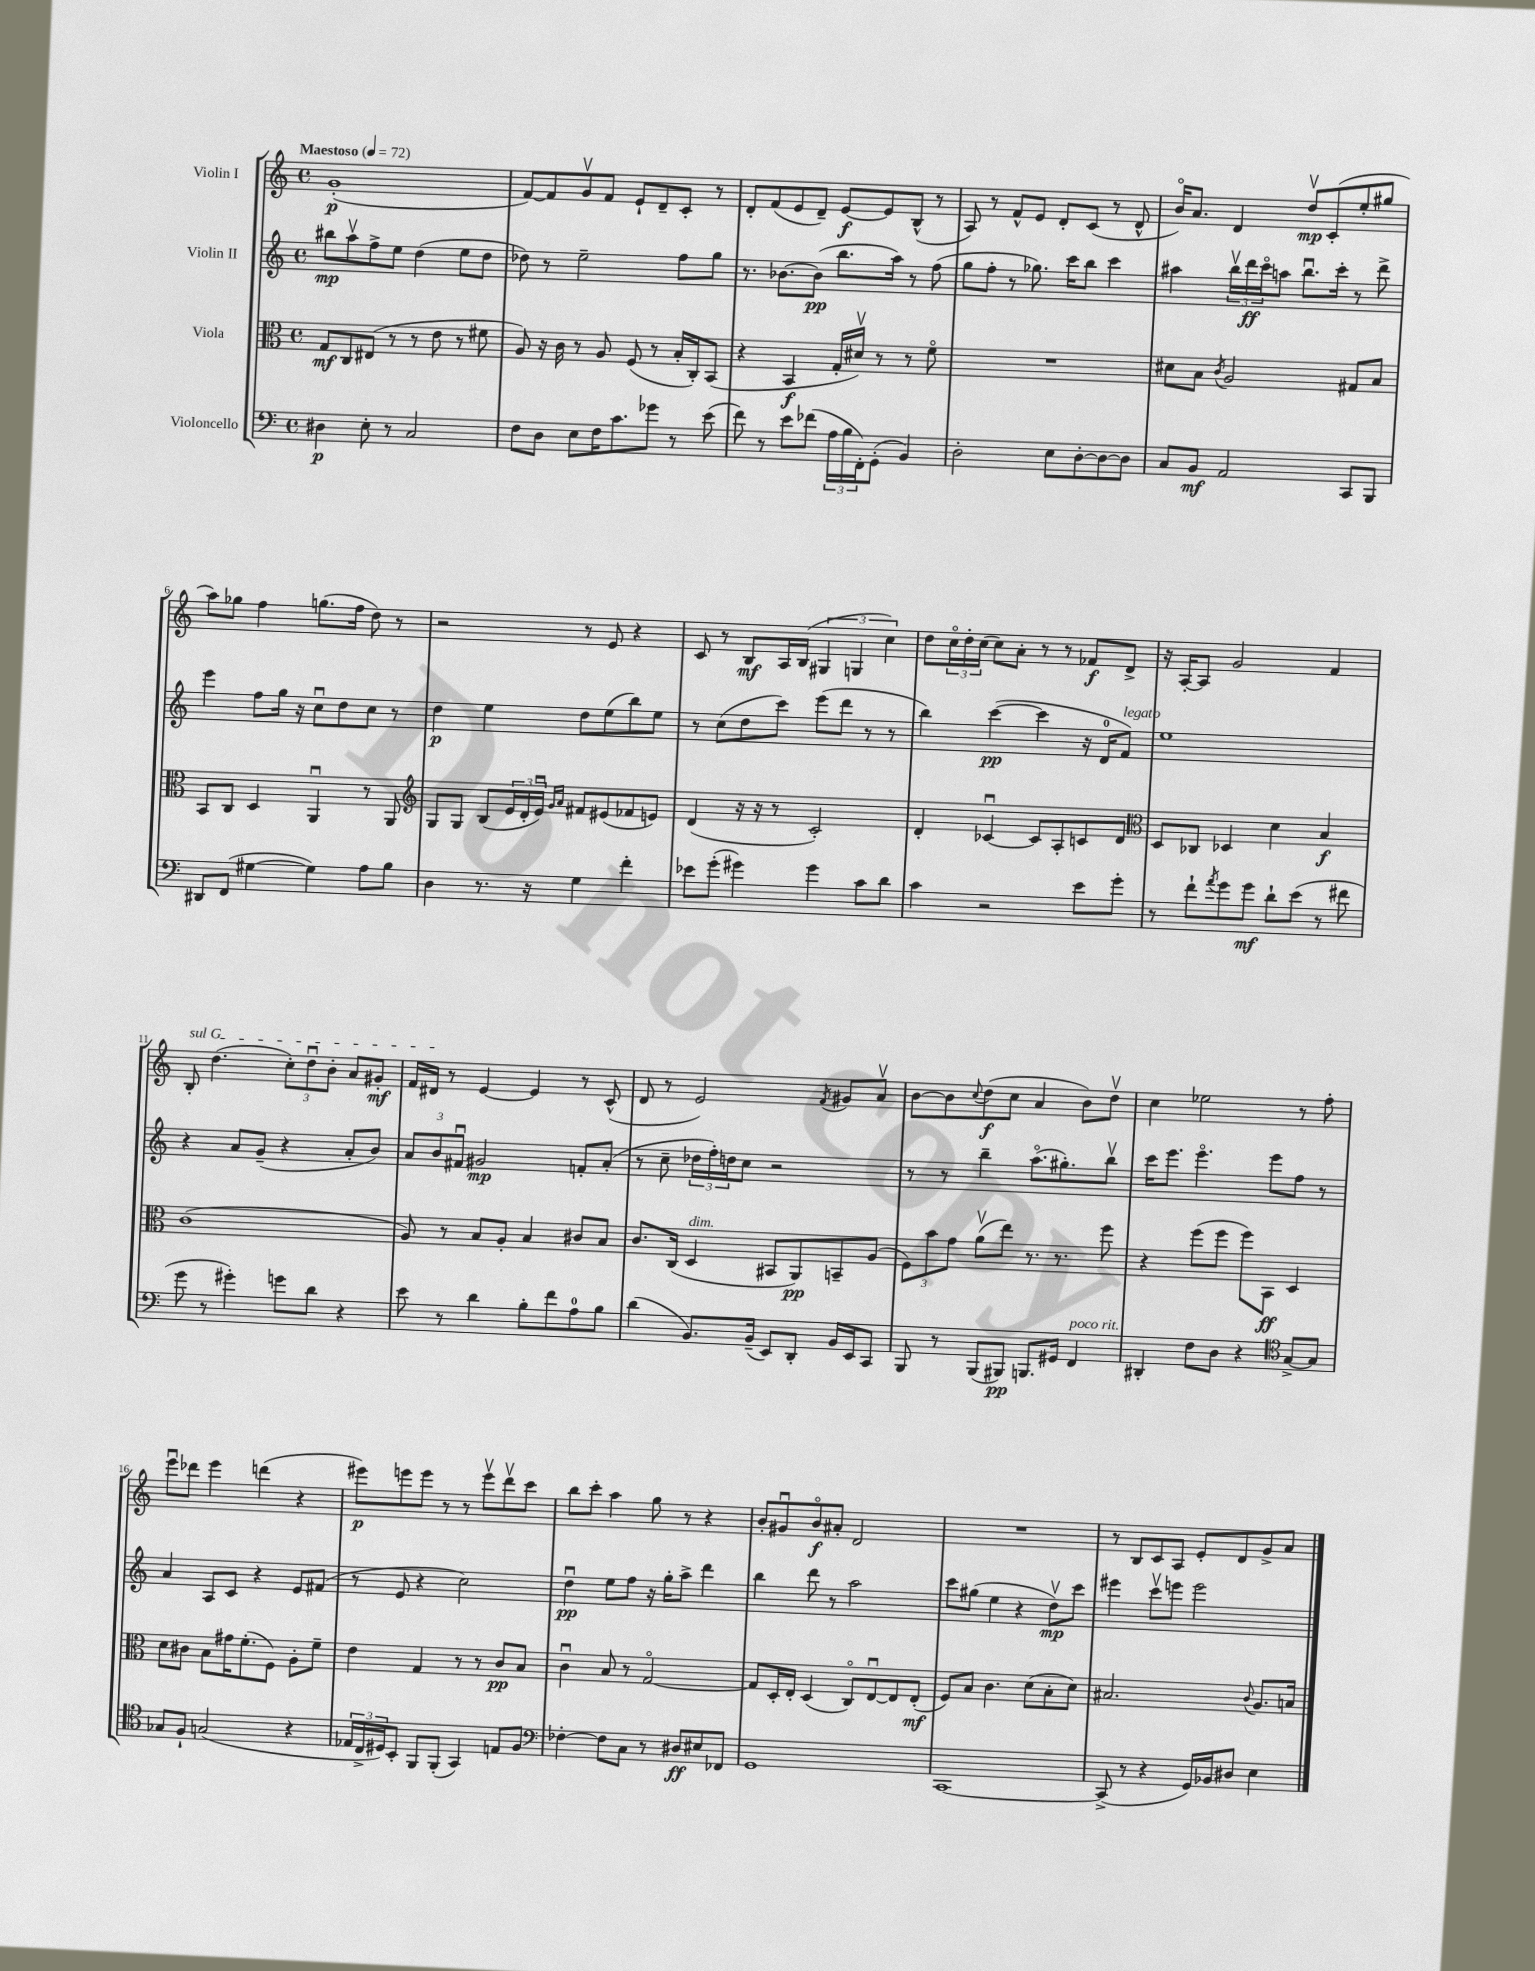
<<
\new StaffGroup <<
\new Staff = "s0" \with { instrumentName = "Violin I" } {
    \clef treble \key c \major \defaultTimeSignature \time 4/4 \tempo "Maestoso" 4 = 72
    g'1-.\p( |
    f'8~) f'8 g'8\upbow f'8 e'8-! d'8-- c'8-. r8 |
    d'8-. f'8( e'8 d'8--) e'8~\f e'8 b8-^( r8 |
    a8) r8 f'8-^ e'8 d'8-. c'8( r8 d'8-^ |
    b'16\flageolet) a'8. d'4 d''8\upbow\mp c'8-.( e''8-. gis''8 |
    a''8) ges''8 f''4 g''8.( f''16 d''8) r8 |
    r2 r8 e'8 r4 |
    c'8 r8 b8\mf a16 b16( \tuplet 3/2 { gis4 g4 c''4) } |
    d''8 \tuplet 3/2 { c''16\flageolet d''16-. c''16( } c''8) a'8-. r8 r8 fes'8\f d'8-> |
    r16 a16~-. a8 g'2 f'4 |
    \once \override TextSpanner.bound-details.left.text = \markup { \italic "sul G" } b8-.\startTextSpan d''4.( \tuplet 3/2 { c''8-.) d''8\downbow b'8-. } a'8 gis'8-.\mf |
    f'16 dis'16\stopTextSpan r8 e'4~ e'4 r8 c'8-^( |
    d'8 r8 e'2) \acciaccatura { f'8 } gis'8 a'8\upbow |
    b'8~ b'8 \appoggiatura { c''8 } d''8\f( c''8 a'4 b'8) d''8\upbow |
    c''4 ees''2 r8 f''8-. |
    e'''8\downbow des'''8 e'''4 d'''4( r4 |
    eis'''8\p) e'''8 e'''8 r8 r8 e'''8\upbow d'''8\upbow c'''8 |
    b''8 c'''8-. a''4 g''8 r8 r4 |
    b'8-. gis'8\downbow b'8\flageolet\f ais'8-. d'2 |
    R1 |
    r8 b8 c'8 a8 e'8-. d'8 g'8-> a'8 \bar "|." |
}
\new Staff = "s1" \with { instrumentName = "Violin II" } {
    \clef treble \key c \major \defaultTimeSignature \time 4/4
    bis''8\mp a''8\upbow f''8-> e''8 d''4( e''8 d''8 |
    des''8) r8 e''2-- f''8 g''8 |
    r8. bes'8.~ bes'8\pp( b''8. a''16) r8 f''8( |
    g''8 f''8-. r8 ges''8.) c'''16 b''8 c'''4 |
    ais''4 \tuplet 3/2 { b''16\upbow d'''16\ff c'''16\flageolet } a''8 b''8.\downbow c'''16-. r8 d'''8-> |
    e'''4 f''8 g''16 r16 c''8\downbow d''8 c''8 r8 |
    d''4\p e''4 d''8 e''8( b''8) e''8 |
    r8 c''8( d''8 c'''8) e'''8( d'''8 r8 r8 |
    b''4) c'''4~\pp( c'''4 r16 d'16-0 f'8^\markup { \italic "legato" }) |
    e''1 |
    r4 a'8 g'8--( r4 a'8-. b'8) |
    \tuplet 3/2 { a'8 b'8 fis'8\downbow } gis'2\mp f'8-. a'8-.( |
    r8 c''8-- \tuplet 3/2 { des''16 f''16-.) d''16 } c''8 r2 |
    r8 r8 b''4-- a''8.\flageolet( gis''8.-.) b''8\upbow |
    c'''16 e'''8. e'''4.\flageolet e'''8 f''8 r8 |
    a'4 a8 c'8 r4 e'8 fis'8( |
    r8 e'8 r4 c''2) |
    d''4\downbow\pp e''8 f''8 r16 g''16-. a''8-> d'''4 |
    b''4 d'''8 r8 a''2 |
    c'''8 gis''8( e''4 r4 d''8\upbow\mp) c'''8 |
    eis'''4 c'''8\upbow e'''8 e'''2 \bar "|." |
}
\new Staff = "s2" \with { instrumentName = "Viola" } {
    \clef alto \key c \major \defaultTimeSignature \time 4/4
    g8\mf c8 eis8( r8 r8 e'8 r8 fis'8 |
    a8) r16 c'16 r8 a8 f8( r8 b16-. c16-.) b,8( |
    r4 b,4\f g16-. dis'16\upbow) r8 r8 f'8\flageolet |
    R1 |
    dis'8 b8 \acciaccatura { c'8 } a2 gis8 b8 |
    b,8 c8 d4 a,4\downbow r8 a,8 |
    \clef treble g8 g8 b8( \tuplet 3/2 { e'16 d'16-. e'16\downbow) } \grace { g'16 a'16 } fis'8 eis'8( fes'8 e'8) |
    d'4( r16 r16 r8 c'2-.) |
    d'4-. ces'4~\downbow ces'8 a8-. c'8 d'8 |
    \clef alto d8 ces8 des4 d'4 b4\f |
    c'1( |
    a8) r8 b8 a8-. b4 cis'8 b8 |
    c'8. c16( d4^\markup { \italic "dim." } bis,8 a,8\pp) b,8-- a8( |
    \tuplet 3/2 { f8) b'8 g'8 } a'8\upbow( e''8) r8. r8. f''8 |
    r4 f''8( f''8 f''8) b,8\ff d4 |
    d'8 cis'8 b8 gis'16 f'8.-.( f8) a8-. f'8-- |
    e'4 g4 r8 r8 c'8\pp b8 |
    c'4\downbow b8 r8 g2~\flageolet |
    g8 d16-. e16-. d4( c8\flageolet) e8~\downbow e8 e8-.\mf( |
    f8) b8 c'4. d'8( b8-. d'8) |
    bis2. \appoggiatura { c'8 } a8. b16 \bar "|." |
}
\new Staff = "s3" \with { instrumentName = "Violoncello" } {
    \clef bass \key c \major \defaultTimeSignature \time 4/4
    dis4\p e8-. r8 c2 |
    f8 d8 e8 f16 c'8. ges'8 r8 e'8( |
    f'8) r8 e'8 fes'8( \tuplet 3/2 { a16 b16 f,16-.) } g,8-.( b,4) |
    d2-. e8 d8~-. d8~ d8 |
    c8 b,8\mf a,2 c,8 b,,8 |
    dis,8 f,8( gis4~ gis4) a8 b8 |
    d4 r8. r16 g4 f'4-. |
    ees'8 g'8-.( gis'4) gis'4 c'8 d'8 |
    c'4 r2 e'8 g'8-. |
    r8 f'8-! \acciaccatura { a'8 } g'8 g'8\mf d'8-! e'8( r8 fis'8 |
    g'8 r8 gis'4-.) g'8 d'8 r4 |
    e'8 r8 d'4 b8-. f'8 a8-0 b8 |
    d'4( b,8.) b,16--( e,8) d,8-. b,16 e,16 c,8 |
    b,,8 r8 b,,8( bis,,8\pp) b,,8. gis,16 f,4^\markup { \italic "poco rit." } |
    dis,4-. f8 d8 r4 \clef tenor g8~-> g8 |
    ges8 f8-! g2( r4 |
    \tuplet 3/2 { ees16 c16-> dis16) } b,8-. f,8 f,8-.( g,4) e8 f8 |
    \clef bass fes4~-. fes8 c8 r8 dis8\ff eis8 fes,8 |
    g,1 |
    c,1~ |
    c,8->( r8 r4 g,16) bes,16 dis8 e4 \bar "|." |
}
>>
>>
